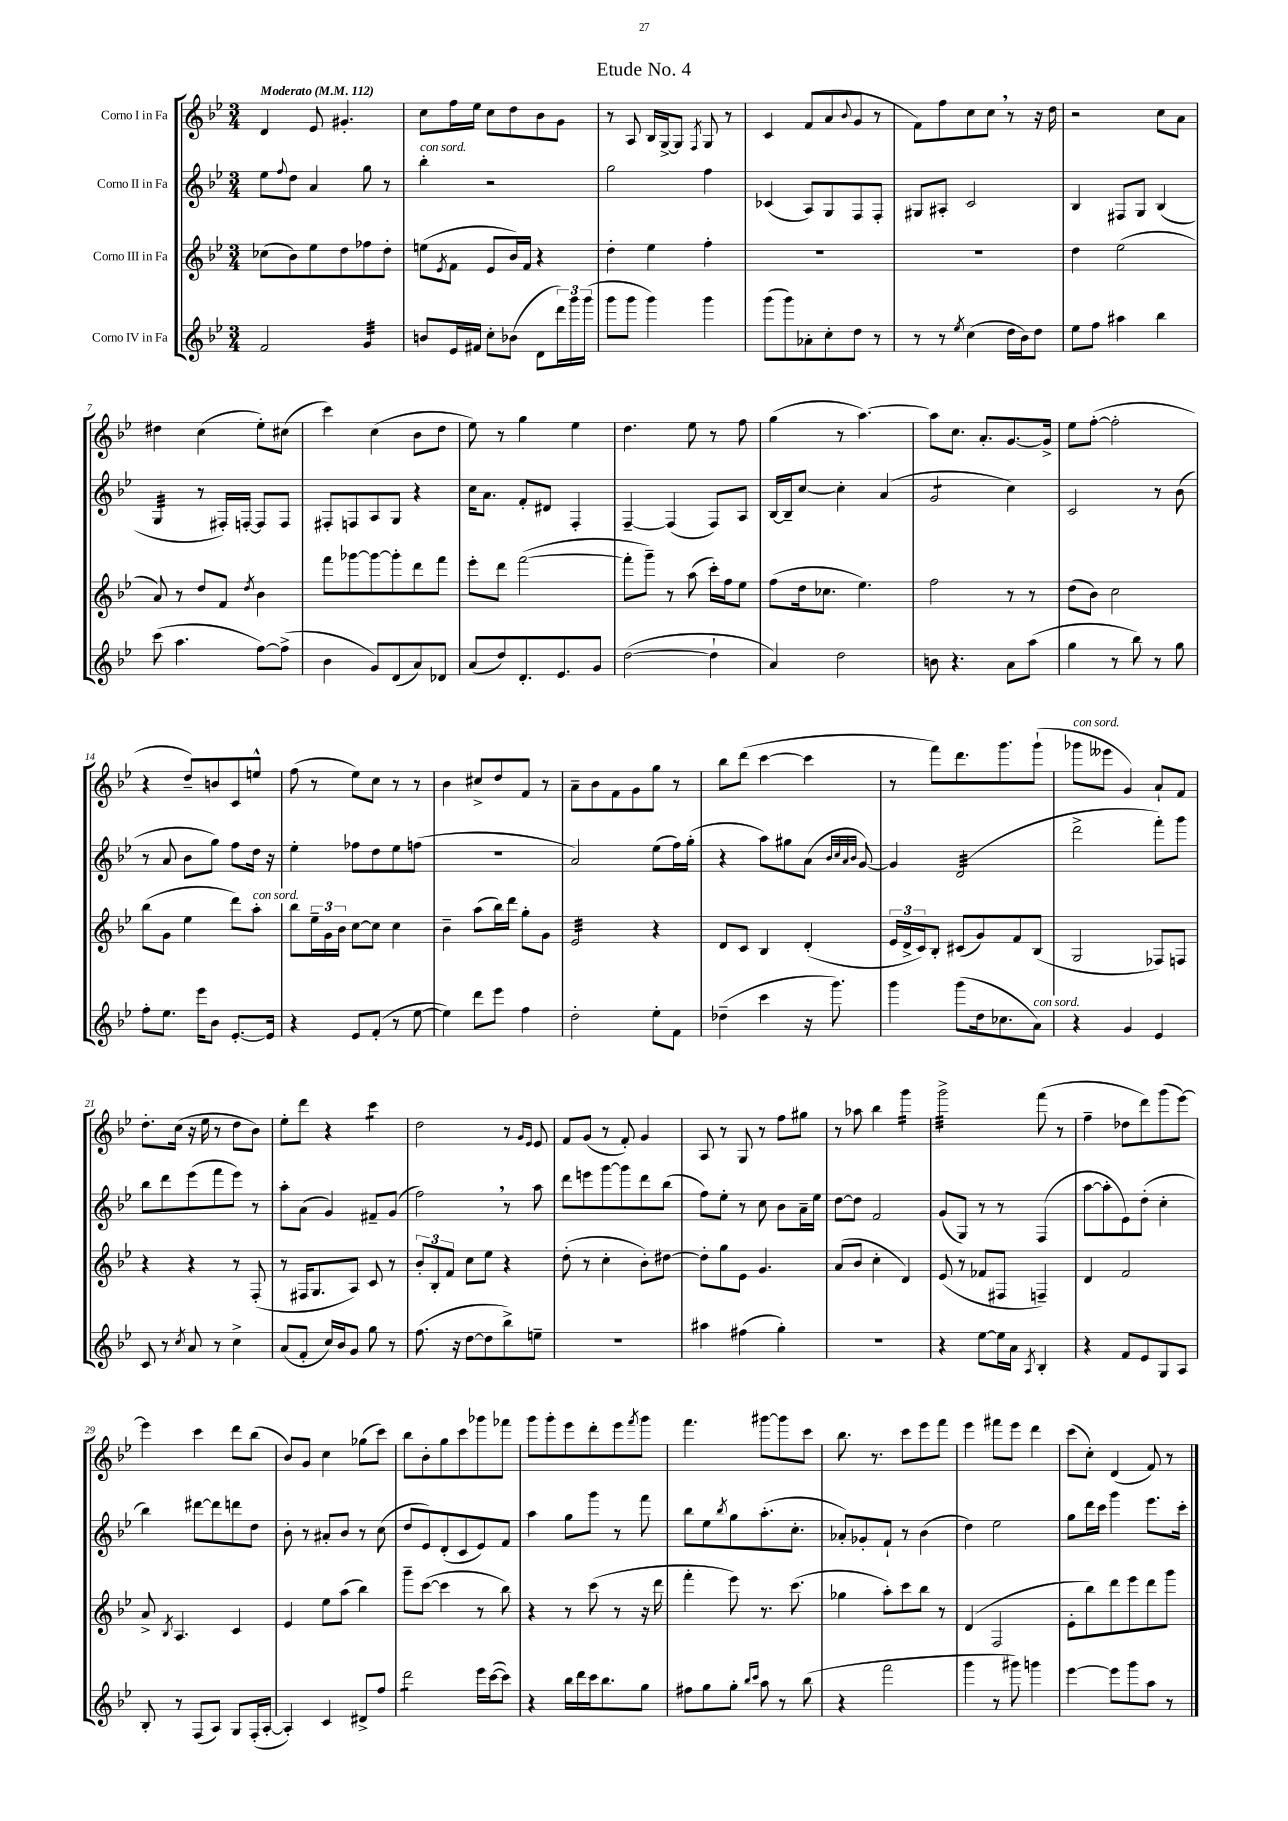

**kern	**kern	**kern	**kern
*staff4	*staff3	*staff2	*staff1
*clefG2	*clefG2	*clefG2	*clefG2
*k[b-e-]	*k[b-e-]	*k[b-e-]	*k[b-e-]
*M3/4	*M3/4	*M3/4	*M3/4
*MM112	*MM112	*MM112	*MM112
2f	(8cc-	8ee-	4d
.	.	8qqff	.
.	8b-)	8dd	.
.	8ee-	4a	8e-
.	8dd	.	4.g#'
4g	8ff-	8gg	.
.	8dd'	8r	.
=	=	=	=
8b	(8ee	4bb-'	8cc
.	8qe-	.	.
16e-	8f	.	16ff
16f#	.	.	16ee-
8cc'	8e-	2r	8cc
(8b-	16b-)	.	8dd
.	16f	.	.
8d	4r	.	8b-
24ddd)	.	.	8g
24ggg	.	.	.
(24ggg	.	.	.
=	=	=	=
8ggg	4dd'	2gg	8r
8ggg	.	.	8A
4ggg)	4ee-	.	16B-
.	.	.	[16G^
.	.	.	8G]
.	.	.	8qF
4ggg	4ff'	4ff	8G
.	.	.	8r
=	=	=	=
(8ggg	2.r	(4c-	4c
8ggg)	.	.	.
8a-'	.	8A)	(8f
8cc'	.	8G	8a
.	.	.	8qqb-
8dd	.	8F	8g
8r	.	8F'	8r
=	=	=	=
8r	2.r	8G#	8f)
8r	.	8A#'	8ff
8qee-	.	.	.
(4cc	.	2c	8cc
.	.	.	8cc
16dd	.	.	8r
16b-)	.	.	.
8dd	.	.	16r
.	.	.	16dd
=	=	=	=
8ee-	4dd	4B-	2r
8ff	.	.	.
4aa#	(2ee-	8F#	.
.	.	8G	.
4bb-	.	(4B-	8cc
.	.	.	8a
=	=	=	=
(8ccc	8a)	4G	4dd#
4.aa	8r	.	.
.	8dd	8r	(4cc
.	8f	16F#')	.
.	.	[16F'	.
.	8qdd	.	.
[8ff)	4b-	8F]	8ee-')
(8ff^]	.	8F	(8cc#
=	=	=	=
4b-	8fff	8F#'	4ccc)
.	[8ggg-	8F	.
8g)	8ggg-_	8A	(4cc
(8d	8ggg-']	8G	.
8a)	8ddd	4r	8b-
8d-	8fff	.	8dd
=	=	=	=
(8a	8eee-'	16cc	8ee-)
.	.	8.a	.
8dd)	8ddd	.	8r
8.d'	([2fff	8f'	4gg
.	.	8d#	.
8.e-	.	.	.
.	.	4F'	4ee-
8g	.	.	.
=	=	=	=
([2dd	8fff']	[4F~	4.dd
.	8ggg~)	.	.
.	8r	(4F]	.
.	(8aa	.	8ee-
4dd`]	16ccc')	8F)	8r
.	16ff	.	.
.	8ee-	8A	8ff
=	=	=	=
4a)	(8ff	[16B-	(4gg
.	.	16B-~]	.
.	16dd	[8cc	.
.	8.cc-	.	.
2dd	.	4cc']	8r
.	4.ee-)	.	[4.aa)
.	.	(4a	.
=	=	=	=
8b	2ff	2g	8aa]
4.r	.	.	8.cc
.	.	.	8.a'
8a	8r	4cc)	[8.g
(8aa	8r	.	.
.	.	.	16g^]
=	=	=	=
4gg	(8dd	2c	8ee-
.	8b-)	.	([8ff'
8r	2cc	.	2ff']
8bb-)	.	.	.
8r	.	8r	.
8gg	.	(8b-	.
=	=	=	=
8ff'	(8bb-	8r	4r
8.ee-	8g	8a	.
.	4ee-	8b-	8dd~)
16eee-	.	.	.
8b-	.	8gg)	8b
[8.e-'	8ddd)	8ff	8c
.	8aa'	16dd	8ee^^
16e-]	.	16r	.
=	=	=	=
4r	8bb-	4ee-'	(8ff
.	24ee-~	.	8r
.	24g	.	.
.	24b-	.	.
8e-	[8cc	8ff-	8ee-)
(8f'	8cc]	8dd	8cc
8r	4cc	8ee-	8r
[8ee-	.	(8ff	8r
=	=	=	=
4ee-])	4b-~	2.r	4b-
8ddd	(8aa	.	8cc#^
8eee-	16bb-)	.	8dd
.	16ddd	.	.
4ff	8gg'	.	8f
.	8g	.	8r
=	=	=	=
2dd'	2e-	2a)	8a~
.	.	.	8b-
.	.	.	8f
.	.	.	8g
8ee-'	4r	(8ee-	8gg
8f	.	16ff)	8r
.	.	(16gg'	.
=	=	=	=
(4dd-~	8d	4r	8bb-
.	8c	.	(8ddd
4ccc	4B-	8aa)	[4ccc
.	.	8gg#	.
16r	(4d'	(8a	4ccc]
8.ggg)	.	.	.
.	.	32qqb-	.
.	.	32qqcc	.
.	.	32qqa	.
.	.	32qqb-	.
.	.	[8g)	.
=	=	=	=
4ggg	24e-	4g]	8r
.	24d^	.	.
.	24c)	.	.
.	8B-'	.	8fff)
(8ggg	(8c#	(2d	8.ddd
16dd	8g)	.	.
8.cc-	.	.	8.ggg
.	8f	.	.
8a)	(8B-	.	(8ggg`
=	=	=	=
4r	2G	2ddd^	8ggg-
.	.	.	8eee--
4g	.	.	4g)
4e-	8F-)	8fff')	8a`
.	8F	8ggg	8f
=	=	=	=
8c	4r	8bb-	8.dd'
8r	.	8ddd	.
.	.	.	(16cc
8qcc	.	.	.
8a	4r	(8eee-	16r
.	.	.	16ee-
8r	.	8fff	8r
4cc^	8r	8eee-)	8dd
.	(8F'	8r	8b-)
=	=	=	=
(8a	8r	8aa'	8ee-'
8f'	16F#	(8a	8ddd
.	8.G	.	.
16cc)	.	4g)	4r
16b-	.	.	.
8g	8A)	.	.
8gg	8c	8f#~	4ccc
8r	8r	(8g	.
=	=	=	=
(8.ff	12b-'	2ff)	2dd
.	12B-'	.	.
.	12f	.	.
16r	.	.	.
[8dd	8cc	.	.
8dd]	8ee-	.	.
8bb-^)	4r	8r	8r
.	.	.	16qqg
.	.	.	16qqe-
8ee~	.	8aa	8e-
=	=	=	=
2.r	(8dd'	8ddd	8f
.	8r	8eee	(8g
.	4cc'	[8ggg	8r
.	.	8ggg]	8f')
.	8b-')	8ddd	4g
.	[8dd#	(8bb-	.
=	=	=	=
4aa#	8dd#']	8ff)	8A
.	8gg	8ee-'	8r
(4ff#	8e-	8r	8G
.	4.g	8cc	8r
4gg')	.	8b-	8ff
.	.	16a~	8gg#
.	.	16ee-	.
=	=	=	=
2.r	(8a	[8dd	8r
.	8b-	8dd]	8aa-
.	4cc'	2f	4bb-
.	4d)	.	4ggg
=	=	=	=
4r	(8e-	(8g	2ggg^
.	8r	8G)	.
[8ee-	8f-	8r	.
16ee-]	8F#	8r	.
16a	.	.	.
8qA	.	.	.
4B-'	4F~)	(4F	(8fff
.	.	.	8r
=	=	=	=
4r	4d	[8aa	4ff~
.	.	8aa']	.
8f	2f	8e-)	8dd-
8e-	.	(8dd'	8ddd)
8G	.	4cc'	(8ggg
8A	.	.	[8eee-)
=	=	=	=
8B-'	8a^	4bb-)	4eee-]
.	8qB-	.	.
8r	4.A	.	.
(8F	.	[8ddd#	4ccc
8A)	.	8ddd#]	.
8G	4c	8ddd	8ddd
(16F'	.	8dd	(8bb-
[16A'	.	.	.
=	=	=	=
4A'])	4e-	8b-'	8b-)
.	.	8r	8g
4c	8ee-	8a#'	4cc
.	(8aa	8b-	.
8d#^	4bb-)	8r	(8gg-
8ff	.	(8cc	8ccc)
=	=	=	=
2ddd	8ggg~	8dd	8bb-
.	([8ccc	8e-)	8b-'
.	4ccc]	(8d'	8gg
.	.	8c	8ccc
16eee-	8r	8e-)	8ggg-
([16ccc	.	.	.
8ccc])	8bb-)	8f	8fff-
=	=	=	=
4r	4r	4aa	8ggg
.	.	.	8ggg'
16bb-	8r	8gg	8eee-
16ddd	.	.	.
16ccc	(8ccc	8ggg	8ddd'
8.bb-	.	.	.
.	8r	8r	8eee-
.	.	.	8qfff
8gg	16r	8fff	8ggg
.	16ddd	.	.
=	=	=	=
8ff#	4fff'	8bb-	4.fff
8gg	.	8ee-	.
.	.	8qbb-	.
8gg'	8eee-)	8gg	.
16qqbb-	.	.	.
16qqccc	.	.	.
8aa	8.r	(8.aa'	[8ggg#
8r	.	.	8ggg#]
.	(8.ccc	8.cc'	.
(8bb-	.	.	8ccc
=	=	=	=
4r	4gg-	8a-')	8.bb-
.	.	8g-'	.
.	.	.	8.r
2fff	8aa')	8f`	.
.	8ccc	8r	8ccc
.	8bb-	(4b-	8eee-
.	8r	.	8fff
=	=	=	=
4ggg	(4d	4dd)	4eee-
8r	2F	2ee-	8fff#
8ggg#)	.	.	8eee-
4ggg	.	.	4ddd
=	=	=	=
[4eee-	8e-'	8gg	(8ccc
.	8bb-)	16ddd	8cc')
.	.	16ccc	.
8eee-]	8ddd	4ggg	(4d
8ggg	8eee-	.	.
8aa	8ddd	8.eee-	8f)
8r	8ggg	.	8r
.	.	16ccc'	.
==	==	==	==
*-	*-	*-	*-
